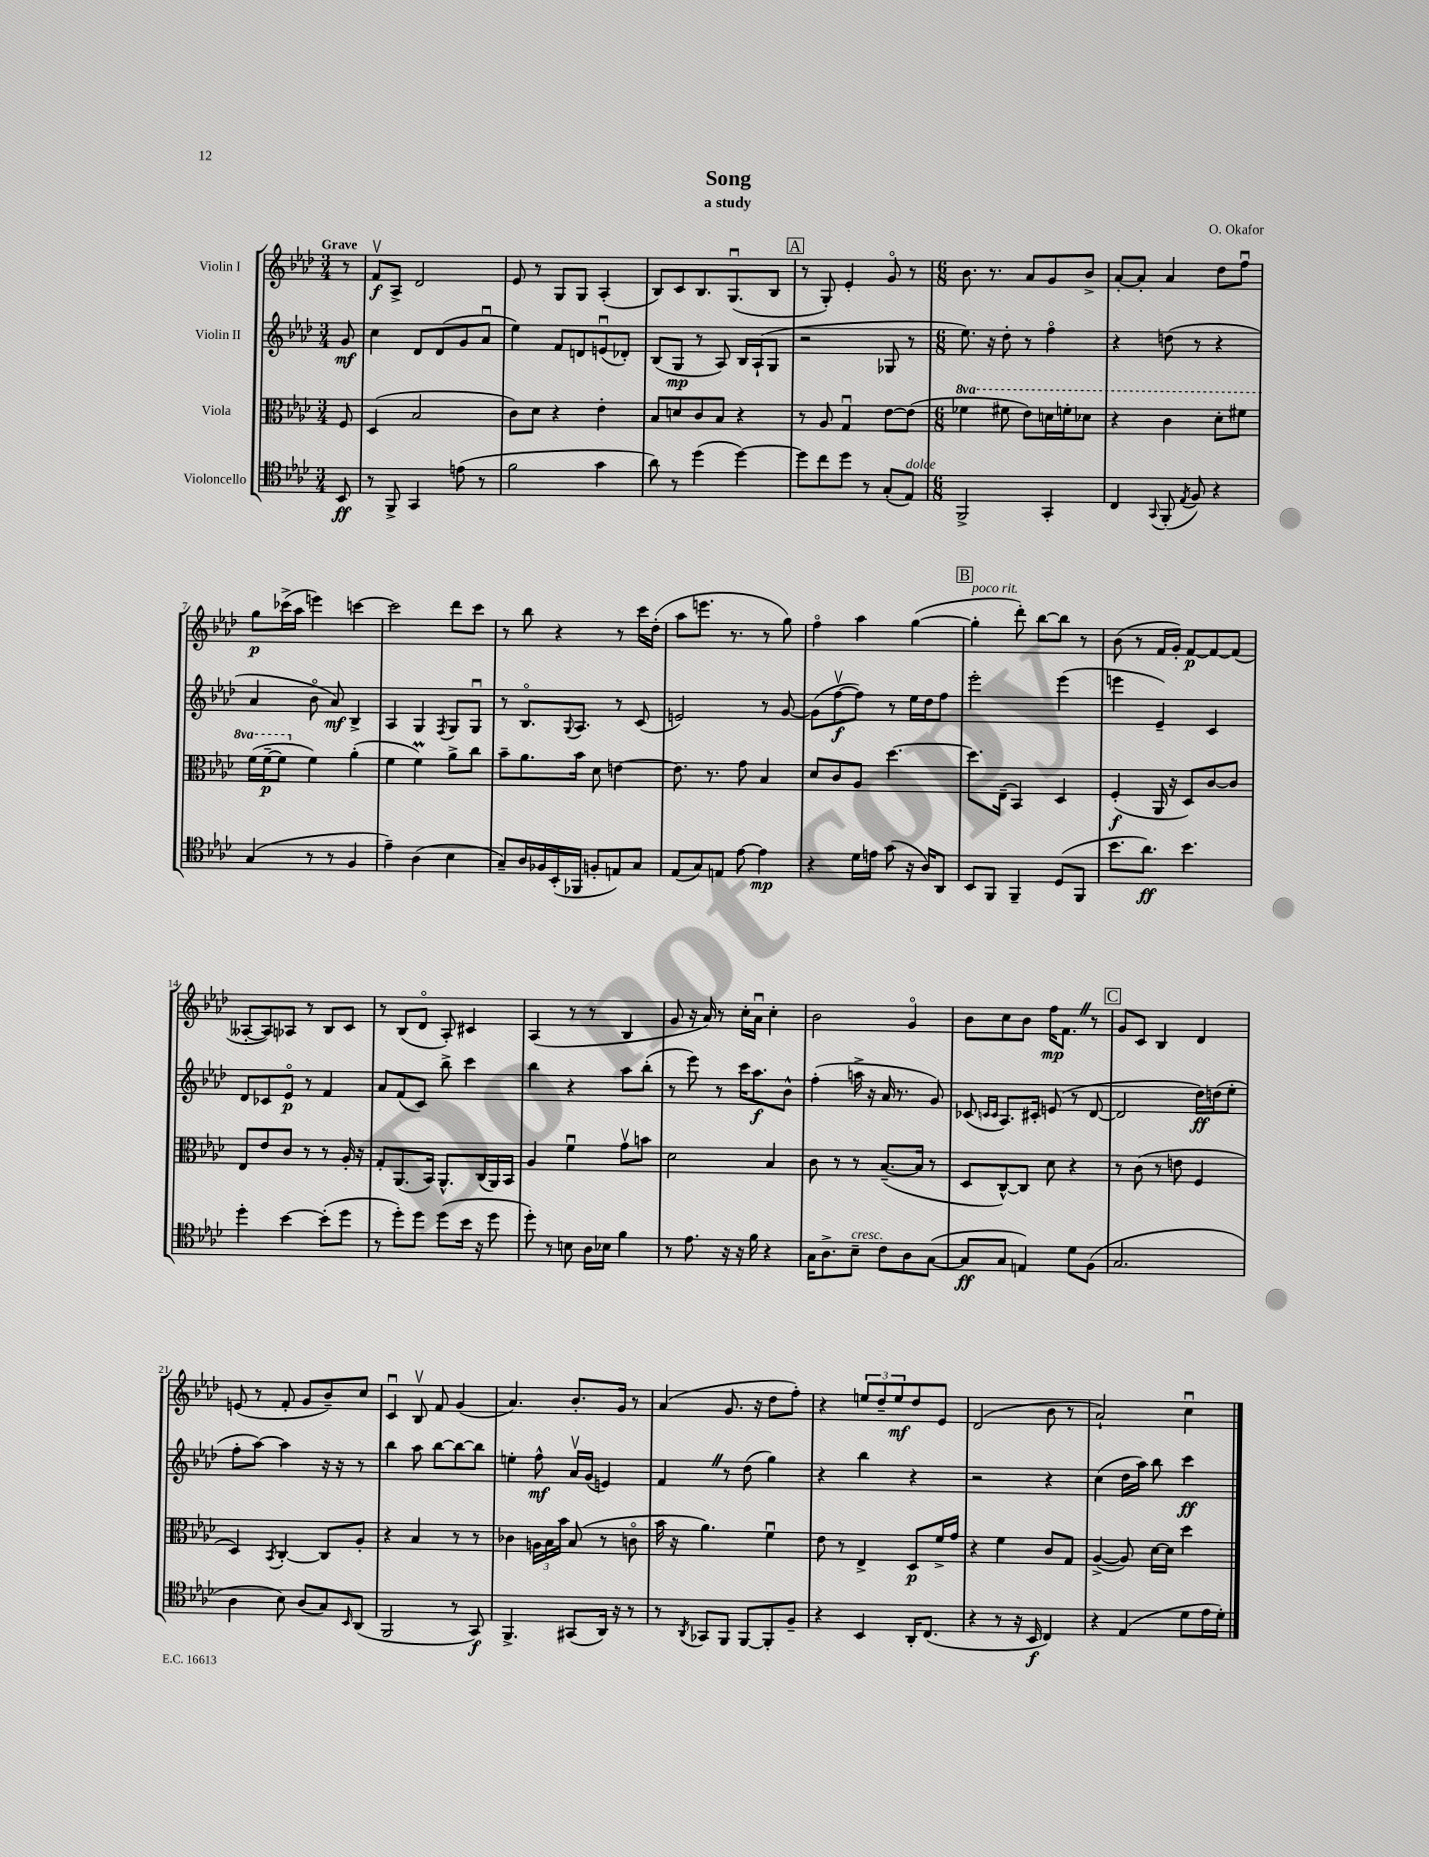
\header { title = "Song" composer = "O. Okafor" subtitle = "a study" }
<<
\new StaffGroup <<
\new Staff = "s0" \with { instrumentName = "Violin I" } {
    \clef treble \key aes \major \numericTimeSignature \time 3/4 \partial 8 \tempo "Grave"
    r8 |
    f'8\upbow\f aes8-> des'2 |
    ees'8 r8 g8 g8 aes4-.( |
    bes8) c'8 bes8. g8.\downbow( bes8 |
    \mark \markup { \box "A" } r8 g8-.) ees'4-. g'8\flageolet r8 |
    \numericTimeSignature \time 6/8 bes'8. r8. aes'8 g'8 bes'8-> |
    aes'8~-. aes'8-. aes'4 des''8 f''8\downbow |
    g''8\p ces'''16->( aes''16 e'''4) c'''4~ |
    c'''2 des'''8 c'''8 |
    r8 bes''8 r4 r8 c'''16 des''16-.( |
    aes''8 e'''8. r8. r8 g''8) |
    f''4\flageolet aes''4 g''4~( |
    \mark \markup { \box "B" } g''4-.^\markup { \italic "poco rit." } des'''8-.) bes''8~ bes''8 r8 |
    bes'8( r8 f'16 g'16-.) f'8~\p f'8~ f'8( |
    aeses8~-. aeses8) aes8 r8 bes8 c'8 |
    r8 bes8( des'8\flageolet aes8-.) cis'4 |
    aes4( r8 r8 bes4 |
    g'8 r16 aes'16) r8 c''16-. aes'16\downbow c''4-. |
    bes'2 g'4\flageolet |
    bes'8 c''8 bes'8 f''16\mp f'8. \once \override BreathingSign.text = \markup { \musicglyph "scripts.caesura.straight" } \breathe r8 |
    \mark \markup { \box "C" } g'8 c'8 bes4 des'4 |
    e'8( r8 f'8-. g'8 bes'8--) c''8 |
    c'4\downbow bes8\upbow f'8 g'4( |
    aes'4.) bes'8.-. g'16 r8 |
    aes'4( g'8. r16 des''8 f''8-.) |
    r4 \tuplet 3/2 { e''8 des''8-- e''8\mf } des''8 ees'8 |
    des'2( bes'8 r8 |
    aes'2-!) c''4\downbow \bar "|." |
}
\new Staff = "s1" \with { instrumentName = "Violin II" } {
    \clef treble \key aes \major \numericTimeSignature \time 3/4 \partial 8
    g'8\mf |
    c''4 des'8 des'8( g'8 aes'8\downbow |
    ees''4) f'8 d'8 e'8\downbow( des'8-.) |
    bes8( g8\mp r8 aes8) bes16 aes16-!( g8 |
    \mark \markup { \box "A" } r2 ges8 r8 |
    \numericTimeSignature \time 6/8 ees''8.) r16 des''8-. r8 f''4\flageolet |
    r4 d''8( r8 r4 |
    aes'4 bes'8\flageolet aes'8\mf) bes4-> |
    aes4 g4 \acciaccatura { f8 } g8 g8\downbow |
    r8 bes8.\flageolet \appoggiatura { g8 } aes8. r8 c'8( |
    e'2) r8 g'8~ |
    g'8( f''8~\upbow\f f''8) r8 ees''16 des''16 f''8 |
    \mark \markup { \box "B" } ees'''2-. ees'''4( |
    e'''4 ees'4--) c'4 |
    des'8 ces'8 ees'8\flageolet\p r8 f'4 |
    aes'8 f'8( c'8) bes''8-> c'''4 |
    bes''4 r4 aes''8 bes''8-.( |
    r8 ees'''8) r8 c'''16 aes''8.\f bes'8-^ |
    f''4-.( a''16-> r16 aes'16 r8. g'8) |
    ces'8( \grace { c'16 c'16 } aes8.) cis'16-. e'8( r8 des'8~ |
    \mark \markup { \box "C" } des'2 des''16\ff) d''16( ees''8-. |
    f''8-. aes''8~) aes''4 r16 r16 r8 |
    bes''4 aes''8 bes''8~ bes''8~ bes''8 |
    e''4-. f''8-^\mf aes'16\upbow g'16( e'4) |
    f'4 \once \override BreathingSign.text = \markup { \musicglyph "scripts.caesura.straight" } \breathe r8 des''8( g''4) |
    r4 bes''4 r4 |
    r2 r4 |
    c''4( des''16 aes''16) bes''8 c'''4\ff \bar "|." |
}
\new Staff = "s2" \with { instrumentName = "Viola" } {
    \clef alto \key aes \major \numericTimeSignature \time 3/4 \set Staff.ottavationMarkups = #ottavation-simple-ordinals \partial 8
    f8 |
    des4( bes2 |
    c'8) des'8 r4 ees'4-. |
    bes8 d'8 c'8 bes8 r4 |
    \mark \markup { \box "A" } r8 aes8 g4\downbow ees'8~ ees'8( |
    \numericTimeSignature \time 6/8 \ottava #1 fes''4 fis''8 ees''8) d''16 f''16-. des''8 |
    r4 c''4 des''8-. fis''8 |
    f''16( f''16~--\p f''8 \ottava #0 f'4) aes'4-.( |
    f'4 f'4\prall) aes'8-> c''8 |
    bes'8-- aes'8. bes'16 des'8 e'4~ |
    e'8. r8. g'8 bes4 |
    des'8 c'8 aes8 des''4.~ |
    \mark \markup { \box "B" } des''8. ees16--( bes,4) des4 |
    f4-.\f( aes,16 r16 des8) c'8~ c'8 |
    ees8 ees'8 c'8 r8 r8 aes16-. r16 |
    g8-. aes,8.( bes,16) aes,8.-^ c16( aes,16) bes,16 |
    aes4 f'4\downbow g'8\upbow b'8 |
    des'2 bes4 |
    c'8 r8 r8 bes8.~--( bes16 r8 |
    des8 c8~-^) c8 des'8 r4 |
    \mark \markup { \box "C" } r8 c'8( r8 e'8 f4 |
    des4) \acciaccatura { bes,8 } c4~-. c8 aes8-. |
    r4 bes4 r8 r8 |
    ces'4 \tuplet 3/2 { a16 bes16 bes'16 } bes8( r8 c'8\flageolet |
    bes'16 r16 aes'4.) f'4\downbow |
    ees'8 r8 ees4-> des8\p f'16-> g'16 |
    r4 f'4 c'8 g8 |
    aes4~->( aes8) des'16~ des'16 des''4 \bar "|." |
}
\new Staff = "s3" \with { instrumentName = "Violoncello" } {
    \clef tenor \key aes \major \numericTimeSignature \time 3/4 \partial 8
    bes,8\ff |
    r8 f,8-> g,4 e'8( r8 |
    f'2 g'4 |
    aes'8) r8 des''4( des''4~) |
    \mark \markup { \box "A" } des''8 c''8 des''8 r8 g8-.( ees8^\markup { \italic "dolce" }) |
    \numericTimeSignature \time 6/8 f,2-> g,4-. |
    c4 \appoggiatura { g,8 } f,8-.( \acciaccatura { ees8 } f8) r4 |
    g4( r8 r8 f4 |
    ees'4--) aes4( bes4 |
    g8--) aes16 fes16 bes,16-.( fes,16 f8-. e8) g8 |
    ees8( g8) e8 ees'8~ ees'4\mp |
    r4 des'16 e'16 g'8( r16 aes16) aes,8 |
    \mark \markup { \box "B" } bes,8 f,8 f,4-- des8( f,8 |
    bes'8. aes'8.\ff) bes'4. |
    des''4-. bes'4~ bes'8-.( des''8 |
    r8 des''8-.) des''8 des''8( bes'16 r16 des''8 |
    des''8-.) r8 b8 aes16 bes16 f'4 |
    r8 ees'8. r16 r16 f'16 r4 |
    g16 aes8.-> bes8--^\markup { \italic "cresc." } c'8 aes8 g8~( |
    g8\ff g8 e4) des'8 f8( |
    \mark \markup { \box "C" } g2. |
    aes4 bes8) aes8( g8) \grace { bes,16 } aes,8( |
    f,2 r8 g,8\f) |
    f,4.-> gis,8( aes,16) r16 r8 |
    r8 \acciaccatura { aes,8 } ges,8 f,8 f,8~ f,8-. f8-- |
    r4 bes,4 aes,16-. c8.( |
    r4 r8 r16 bes,16\f c4) |
    r4 ees4( des'8 ees'16 des'16-.) \bar "|." |
}
>>
>>
